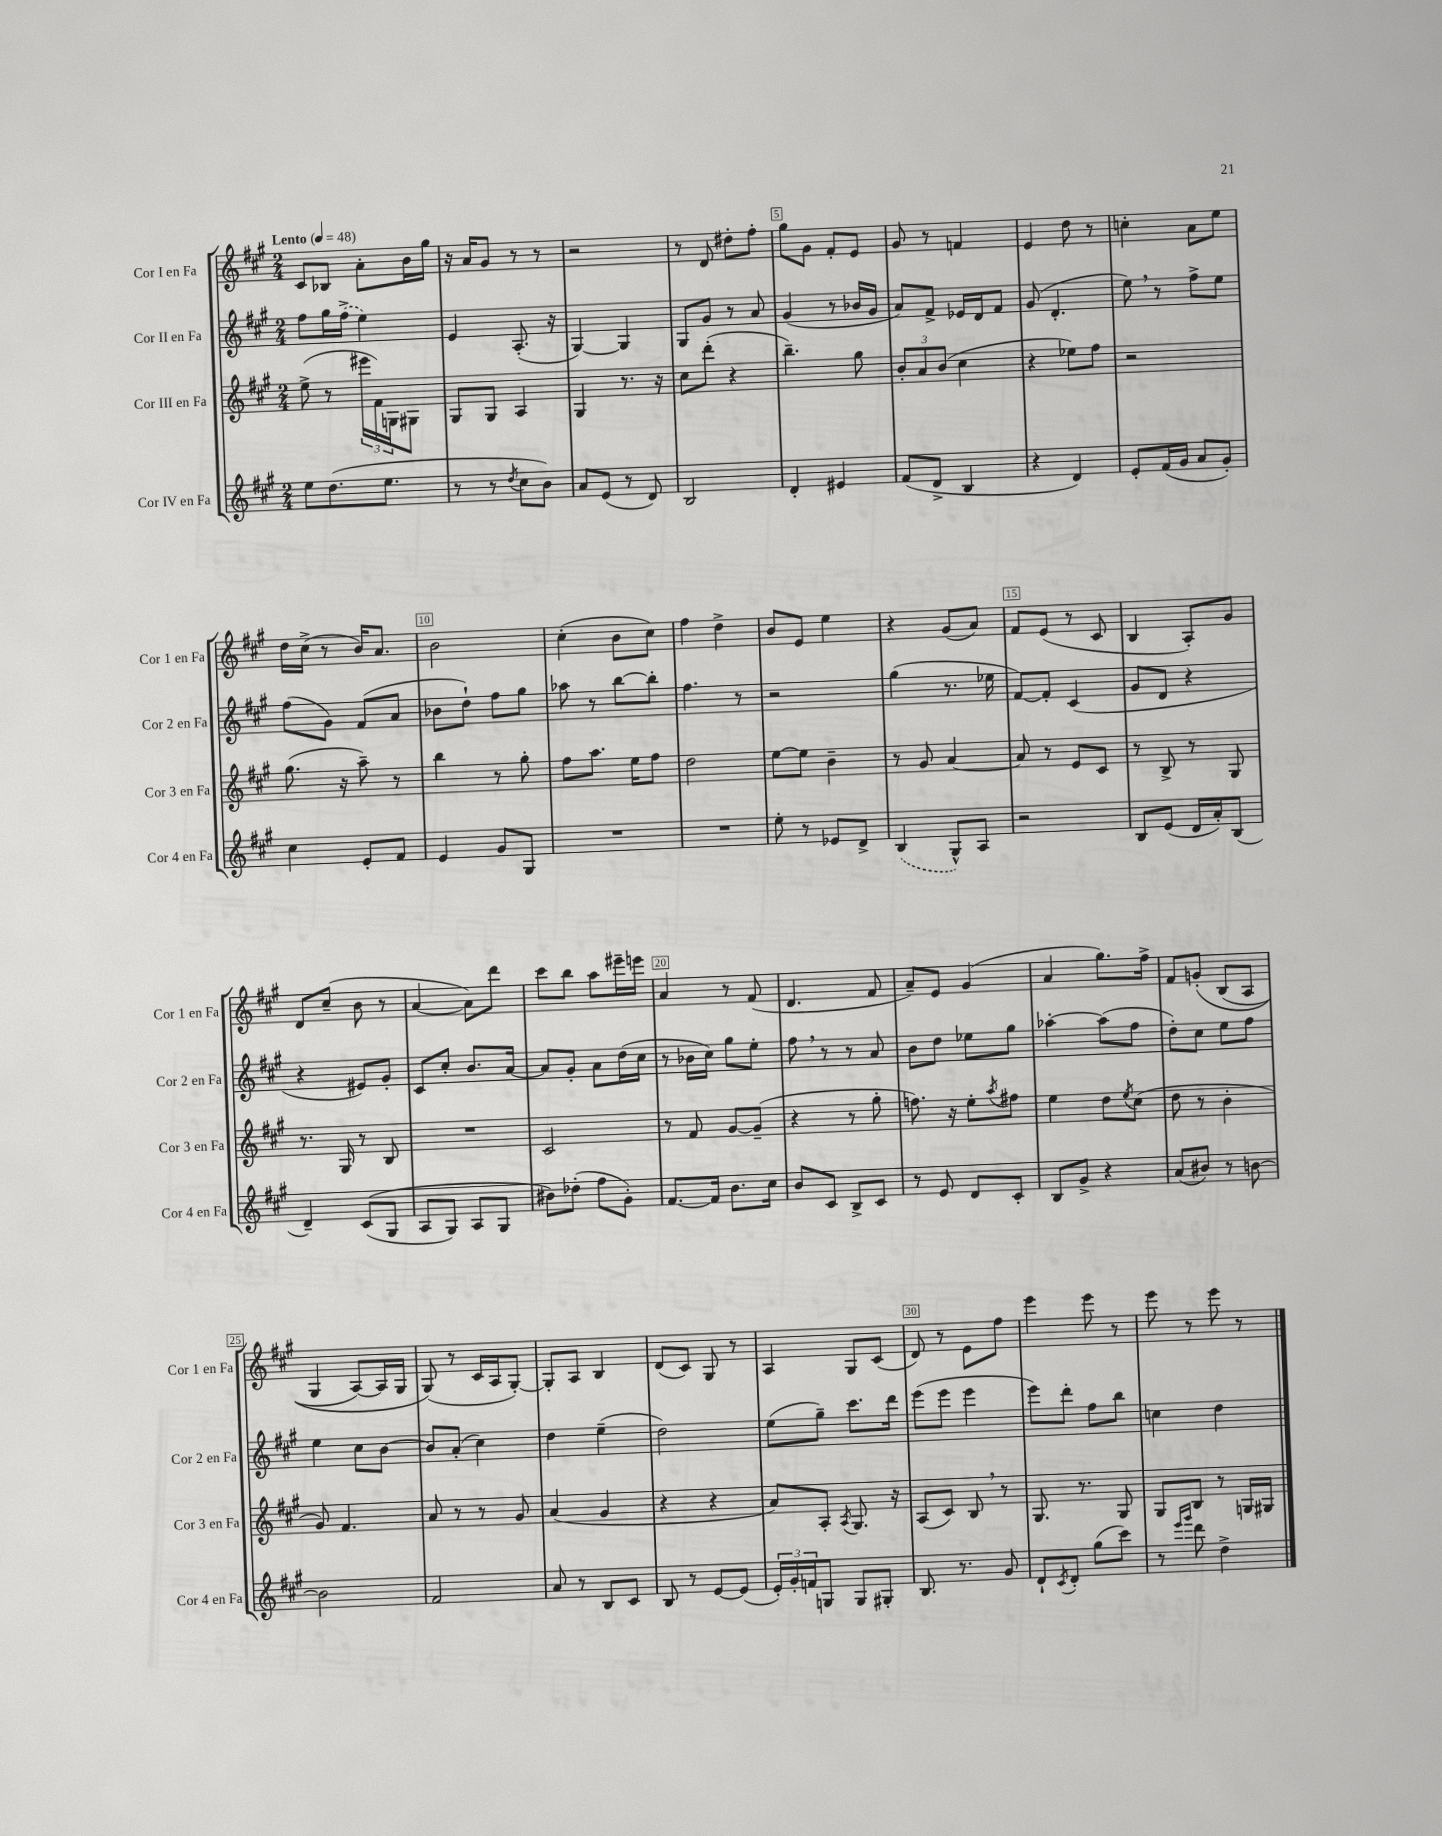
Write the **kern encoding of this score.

**kern	**kern	**kern	**kern
*staff4	*staff3	*staff2	*staff1
*clefG2	*clefG2	*clefG2	*clefG2
*k[f#c#g#]	*k[f#c#g#]	*k[f#c#g#]	*k[f#c#g#]
*M2/4	*M2/4	*M2/4	*M2/4
*MM48	*MM48	*MM48	*MM48
8ee	(8ee^	8ff#	8c#
(8.dd	8r	16gg#	8B-
.	.	(16ff#^	.
.	24eee#	4ee)	8a'
.	24f#)	.	.
8.ee	.	.	.
.	24G	.	.
.	8G#	.	16b
.	.	.	16gg#
=	=	=	=
8r	8G#	4e	16r
.	.	.	16a
8r	8G#	.	8g#
8qdd	.	.	.
8cc#	4A	(8.A'	8r
8b)	.	.	8r
.	.	16r	.
=	=	=	=
8a	4G#	[4G#)	2r
(8e	.	.	.
8r	8.r	4G#]	.
8d)	.	.	.
.	16r	.	.
=	=	=	=
2B	8cc#	8G#	8r
.	(8ddd'	8g#	8d
.	4r	8r	8dd#'
.	.	8a	8ff#'
=	=	=	=
4d'	4.bb~)	(4g#	8gg#
.	.	.	8g#
4e#	.	8r	8f#'
.	8gg#	16b-	8e
.	.	16g#	.
=	=	=	=
(8f#	12b'	8a)	8g#
.	12a	.	.
8d^	.	8f#^	8r
.	(12b	.	.
4B	4cc#	16e-	4f
.	.	16d	.
.	.	8f#	.
=	=	=	=
4r	4r	(8g#	4e
.	.	4.d'	.
4d)	8ee-)	.	8dd
.	8ff#	.	8r
=	=	=	=
8e'	2r	8ee)	4cc'
(16f#	.	8r	.
16g#	.	.	.
8a	.	8ff#^	8a
8g#')	.	8ee	8ee
=	=	=	=
4cc#	(8.gg#	(8ff#	16dd
.	.	.	(16cc#^
.	.	8g#)	8r
.	16r	.	.
8e'	8aa~)	(8f#	16b)
.	.	.	8.a
8f#	8r	8a	.
=	=	=	=
4e	4bb	8b-	2b
.	.	8dd`)	.
8g#	8r	8ff#	.
8G#	8gg#'	8gg#	.
=	=	=	=
2r	8ff#	8aa-	(4cc#'
.	8.aa	8r	.
.	.	[8bb	8b
.	16ee	.	.
.	8ff#	8bb']	8cc#)
=	=	=	=
2r	2dd	4.ff#	4ff#
.	.	.	4dd^
.	.	8r	.
=	=	=	=
8ee'	[8ee	2r	8b
8r	8ee]	.	8e
8e-	4b~	.	4ee
8d^	.	.	.
=	=	=	=
(4B	8r	(4gg#	4r
.	8g#	.	.
8G#^^)	[4a	8.r	(8g#
8A	.	.	8a)
.	.	16ee-	.
=	=	=	=
2r	8a]	[8f#)	8f#
.	8r	8f#']	(8e
.	8e	(4c#	8r
.	8c#	.	8c#
=	=	=	=
8B	8r	8g#	4B
(8e	8B^	8d	.
16d	8r	4r	8A')
16a')	.	.	.
(8B	8G#	.	8g#
=	=	=	=
4d~)	8.r	4r	8d
.	.	.	(8cc#~
.	16G#	.	.
&((8c#	8r	8e#)	8b
8G#	8B	8g#'	8r
=	=	=	=
8A	2r	8c#	[4a
8G#)	.	8cc#'	.
8A	.	8.b	8a])
8G#	.	.	8ddd
.	.	[16a	.
=	=	=	=
8b#&)	2c#	8a]	8ccc#
(8dd-'	.	8g#'	8bb
8ff#	.	8a	8aa
8g#')	.	(16dd	16eee#~
.	.	16cc#	16eee
=	=	=	=
[8.f#	8r	8r	4a
.	8f#	16b-	.
16f#]	.	16cc#)	.
8.b	[8g#	8gg#	8r
.	(8g#~]	8ee'	(8f#
16cc#	.	.	.
=	=	=	=
8b	4r	8ff#	4.d
8c#	.	8r	.
8B^	8r	8r	.
8c#	8gg#'	8a	8f#
=	=	=	=
8r	8.ff)	8b	8a~)
8e	.	8dd	8e
.	16r	.	.
8d	8ee'	8ee-	(4g#
.	8qaa	.	.
8c#'	8ff#	8gg#	.
=	=	=	=
8B	4ee	[4aa-'	4a
8g#^	.	.	.
4r	8dd	(8aa-]	8.gg#)
.	8qee	.	.
.	(8cc#	8ff#	.
.	.	.	16ff#^
=	=	=	=
(8a	8dd	8dd')	8f#
8b#)	8r	8cc#	&(8g'
8r	4b'	8ee	(8B
[8b	.	8ff#	8A
=	=	=	=
2b]	8g#)	4ee	4G#
.	4.f#	.	.
.	.	8cc#	[8A)
.	.	[8b	16A]
.	.	.	16G#
=	=	=	=
2f#	8a	8b]	(8G#&)
.	8r	(8a'	8r
.	8r	4cc#)	16c#
.	.	.	16A
.	8g#	.	[8G#')
=	=	=	=
8a	(4a	4dd	8G#']
8r	.	.	8A
8B	4g#	(4ee~	4B
8c#	.	.	.
=	=	=	=
8B	4r	2dd)	(8d
8r	.	.	8c#)
[8e	4r	.	8G#
(8e]	.	.	8r
=	=	=	=
24e')	8a)	(8ee	4A
24g#'	.	.	.
24f	.	.	.
8G	8A'	8gg#~)	.
.	8qA	.	.
8G	8.G#	8.ccc#	8G#
8G#'	.	.	(8c#
.	16r	16ddd	.
=	=	=	=
8.B	(8A	(8eee	8d)
.	8c#)	8eee	8r
8.r	.	.	.
.	8B	4eee	8e
8g#	8r	.	8ff#
=	=	=	=
8d`	8.G#	8eee)	4eee
8qc#	.	.	.
8d'	.	8ddd'	.
.	8.r	.	.
(8gg#	.	8ff#	8eee
8ccc#)	8G#	8bb	8r
=	=	=	=
8r	8G#	4cc	8eee
16qqeee	.	.	.
16qqggg#	.	.	.
8ddd	8B	.	8r
4dd^	8r	4dd	8eee
.	16G	.	8r
.	16G#	.	.
==	==	==	==
*-	*-	*-	*-
